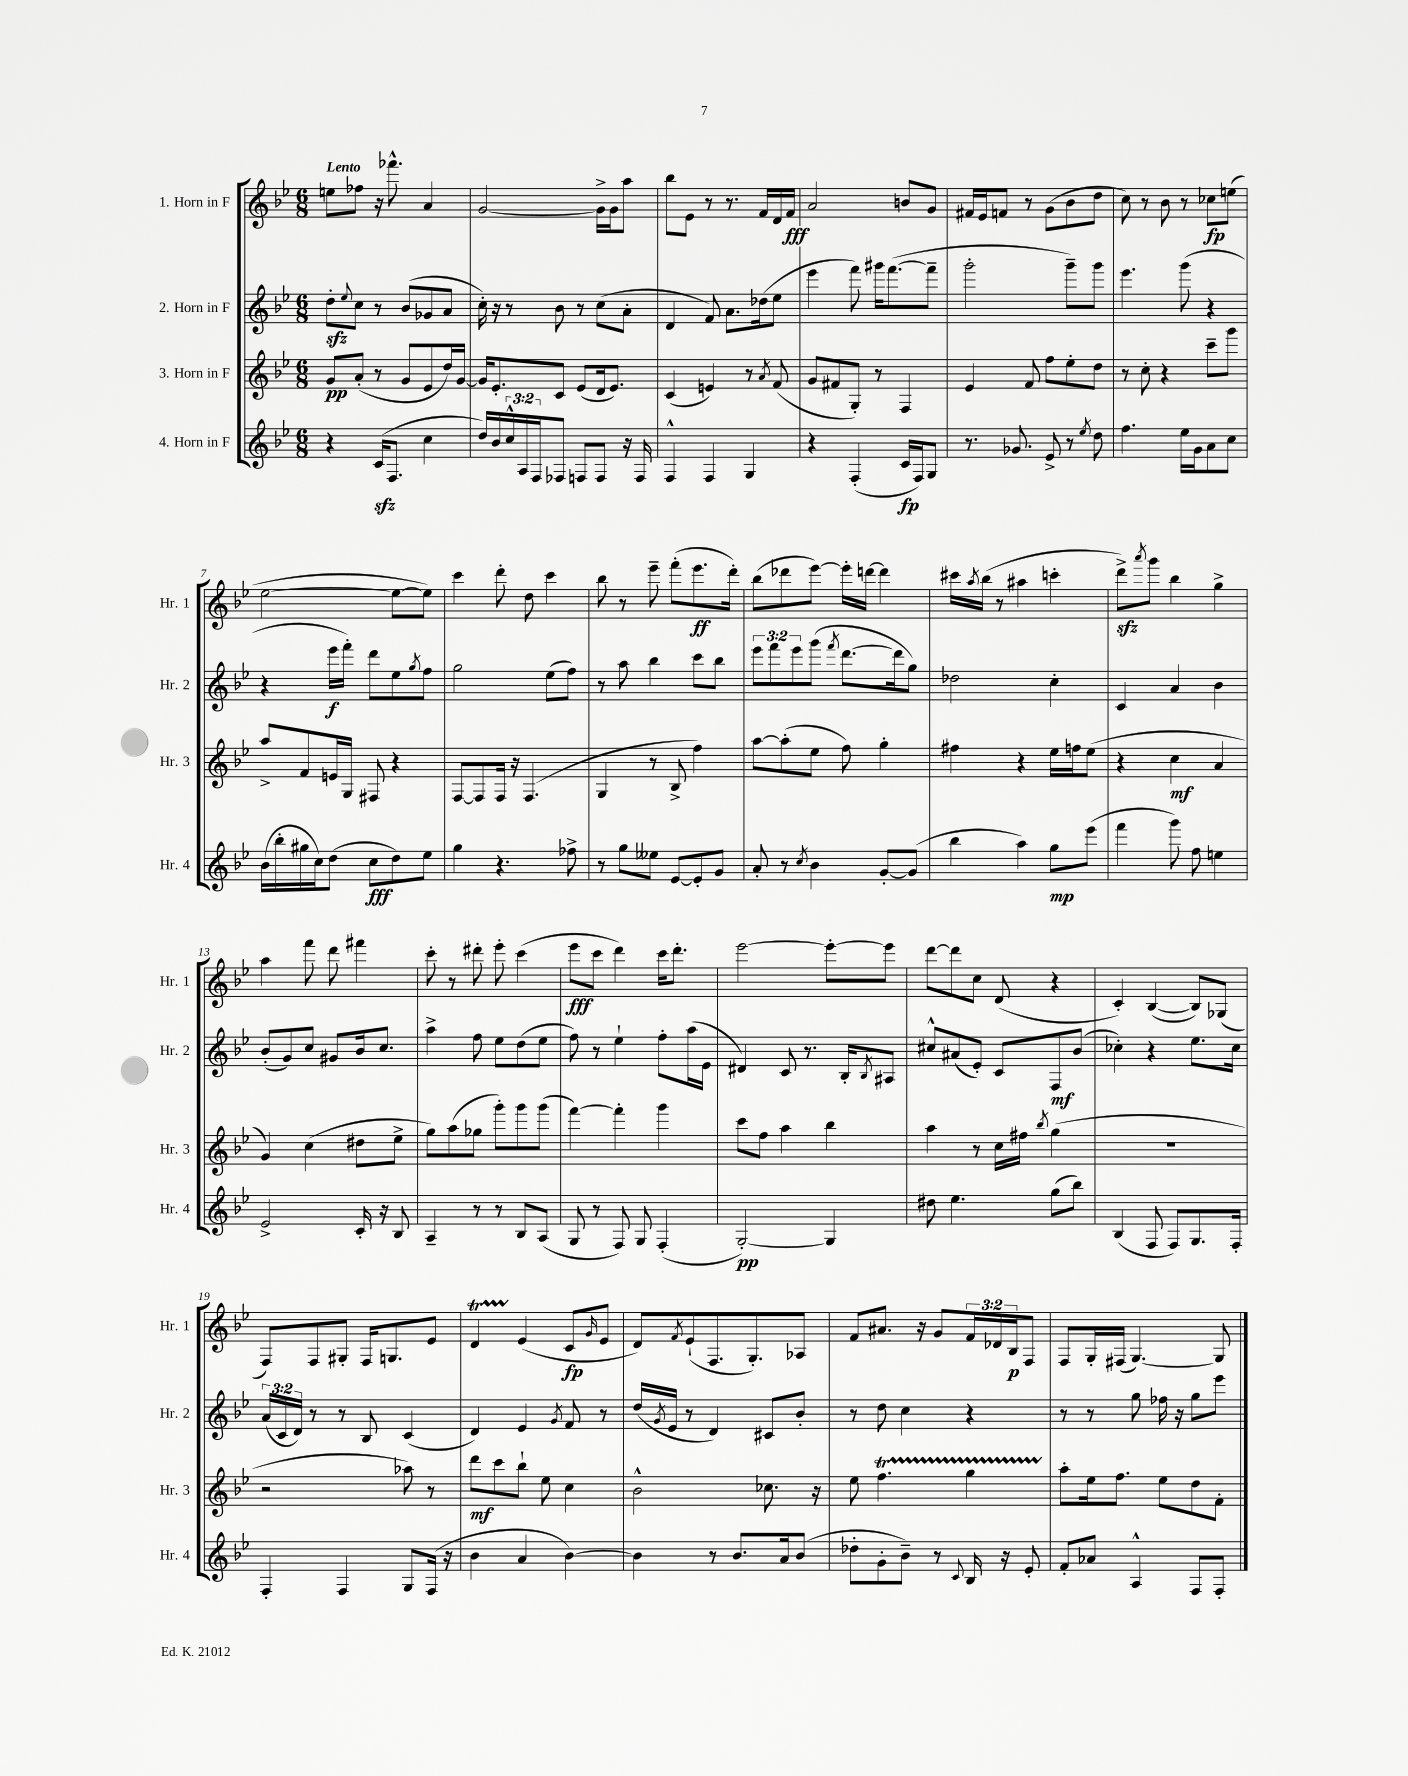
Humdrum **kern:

**kern	**dynam	**kern	**dynam	**kern	**dynam	**kern	**dynam
*part4	*part4	*part3	*part3	*part2	*part2	*part1	*part1
*staff4	*staff4	*staff3	*staff3	*staff2	*staff2	*staff1	*staff1
*I"4. Horn in F	*	*I"3. Horn in F	*	*I"2. Horn in F	*	*I"1. Horn in F	*
*I'Hr. 4	*	*I'Hr. 3	*	*I'Hr. 2	*	*I'Hr. 1	*
*clefG2	*	*clefG2	*	*clefG2	*	*clefG2	*
*k[b-e-]	*	*k[b-e-]	*	*k[b-e-]	*	*k[b-e-]	*
*M6/8	*	*M6/8	*	*M6/8	*	*M6/8	*
=1	=1	=1	=1	=1	=1	=1	=1
!	!	!	!	!	!	!LO:TX:a:B:t=Lento	!
4r	.	8g/L	pp	8ddzz'\L	.	8een\L	.
.	.	.	.	8qqee-/	.	.	.
.	.	(8a'/J	.	8cc\J	.	8ff-X\J	.
(16czz/KL	.	8r	.	8r	.	16r	.
8.F/J	.	.	.	.	.	8.fff-X^^\	.
.	.	8g/L	.	(8b-/L	.	.	.
4cc\	.	8e-/	.	8g-X/	.	4a/	.
.	.	16dd/L)	.	8a/J	.	.	.
.	.	[16g/JJ	.	.	.	.	.
=2	=2	=2	=2	=2	=2	=2	=2
16dd/LL)	.	16g/KL]	.	16cc'\)	.	[2g/	.
16b-/	.	8.e-'/	.	16r	.	.	.
24cc^^/	.	.	.	8r	.	.	.
24A/	.	.	.	.	.	.	.
24F/J	.	.	.	.	.	.	.
8F-X/J	.	8c/J	.	8b-\	.	.	.
8Fn/L	.	(8e-/L	.	8r	.	.	.
8F/J	.	16d/k	.	(8cc\L	.	16g^\LL]	.
.	.	8.e-/J)	.	.	.	16g\J	.
16r	.	.	.	8a'\J	.	8aa\J	.
16F/	.	.	.	.	.	.	.
=3	=3	=3	=3	=3	=3	=3	=3
4F^^/	.	(4c/	.	4d/	.	8bb-\L	.
.	.	.	.	.	.	8e-\J	.
4F/	.	4en/)	.	8f/)	.	8r	.
.	.	.	.	8.a\L	.	8.r	.
4G/	.	8r	.	.	.	.	.
.	.	.	.	(16dd-X\k	.	16f/LL	.
.	.	8qa/	.	.	.	.	.
.	.	(8f/	.	8ee-\J	.	16d/	.
.	.	.	.	.	.	16f/JJ	fff
=4	=4	=4	=4	=4	=4	=4	=4
4r	.	8g/L	.	4eee-\	.	2a/	.
.	.	8f#X/	.	.	.	.	.
(4F'/	.	8G'/J)	.	8fff\)	.	.	.
.	.	8r	.	16ggg#X\KL	.	.	.
.	.	.	.	([8.fff\	.	.	.
16c/LL	fp	4F/	.	.	.	8bn/L	.
16F/J)	.	.	.	.	.	.	.
8G/J	.	.	.	8fff~\J]	.	8g/J	.
=5	=5	=5	=5	=5	=5	=5	=5
8.r	.	4e-/	.	2ggg'\	.	16f#X/LL	.
.	.	.	.	.	.	16e-/J	.
.	.	.	.	.	.	8fn/J	.
8.g-X/	.	.	.	.	.	.	.
.	.	8f/	.	.	.	8r	.
8e-^/	.	8ff\L	.	.	.	(8g\L	.
8r	.	8ee-'\	.	8ggg~\L)	.	8b-\	.
8qee-/	.	.	.	.	.	.	.
8dd\	.	8dd\J	.	8ggg\J	.	8dd\J	.
=6	=6	=6	=6	=6	=6	=6	=6
4.ff\	.	8r	.	4.eee-\	.	8cc\)	.
.	.	8cc'\	.	.	.	8r	.
.	.	4r	.	.	.	8b-\	.
16ee-\LL	.	.	.	(8ggg\	.	8r	.
16g\J	.	.	.	.	.	.	.
8a\	.	8ccc~\L	.	4r	.	8cc-X\L	fp
8cc\J	.	8ggg\J	.	.	.	(8een\J	.
!!LO:LB:g=z
=7	=7	=7	=7	=7	=7	=7	=7
(16b-\LL	.	8aa^/L	.	4r	.	[2ee-\	.
16bb-'\	.	.	.	.	.	.	.
16gg#X\	.	8f/	.	.	.	.	.
16cc\J)	.	.	.	.	.	.	.
(8dd\J	.	16en/L	.	16eee-\LL	f	.	.
.	.	16G/JJ	.	16fff'\JJ)	.	.	.
8cc\L	fff	8F#X/	.	8ddd\L	.	.	.
8dd\)	.	4r	.	8ee-\	.	8ee-\L_	.
.	.	.	.	8qgg/	.	.	.
8ee-\J	.	.	.	8ff\J	.	8ee-\J])	.
=8	=8	=8	=8	=8	=8	=8	=8
4gg\	.	[8F/L	.	2gg\	.	4ccc\	.
.	.	8F/]	.	.	.	.	.
4.r	.	16F/Jk	.	.	.	8ddd'\	.
.	.	16r	.	.	.	.	.
.	.	(4.F/	.	.	.	8dd\	.
.	.	.	.	(8ee-\L	.	4ccc\	.
8ff-X^\	.	.	.	8ff\J)	.	.	.
=9	=9	=9	=9	=9	=9	=9	=9
8r	.	4G/	.	8r	.	8bb-\	.
8gg\L	.	.	.	8aa\	.	8r	.
8ee--X\J	.	8r	.	4bb-\	.	8eee-~\	.
[8e-/L	.	8B-^/	.	.	.	(8fff'\L	.
8e-'/]	.	4ff\)	.	8ccc\L	.	8.eee-\	ff
8g/J	.	.	.	8bb-\J	.	.	.
.	.	.	.	.	.	16ddd'\Jk)	.
=10	=10	=10	=10	=10	=10	=10	=10
8a'/	.	[8aa\L	.	12eee-\L	.	(8bb-\L	.
.	.	.	.	12fff\	.	.	.
8r	.	(8aa'\]	.	.	.	8ddd-X\	.
.	.	.	.	12eee-\	.	.	.
8qcc/	.	.	.	.	.	.	.
4b-\	.	8ee-\J	.	(8ggg\J	.	[8eee-\J)	.
.	.	.	.	8qfff/	.	.	.
.	.	8ff\)	.	[8.ddd\L	.	16eee-'\LL]	.
.	.	.	.	.	.	[16dddn\JJ	.
[8g'/L	.	4gg'\	.	.	.	4ddd\]	.
.	.	.	.	16ddd\k]	.	.	.
(8g/J]	.	.	.	8gg\J)	.	.	.
=11	=11	=11	=11	=11	=11	=11	=11
4bb-\	.	4ff#X\	.	2dd-X\	.	16ccc#X\LL	.
.	.	.	.	.	.	8qaa/	.
.	.	.	.	.	.	(16bb-\JJ	.
.	.	.	.	.	.	8r	.
4aa\)	.	4r	.	.	.	4aa#X\	.
8gg\L	mp	16ee-\LL	.	4cc'\	.	4cccn'\	.
.	.	16ffn\J	.	.	.	.	.
(8eee-\J	.	(8ee-\J	.	.	.	.	.
=12	=12	=12	=12	=12	=12	=12	=12
4fff\	.	4r	.	4c/	.	8dddzz^\L)	.
.	.	.	.	.	.	8qaaa/	.
.	.	.	.	.	.	8ggg\J	.
8ggg\)	.	4cc\	mf	4a/	.	4bb-\	.
8ff\	.	.	.	.	.	.	.
4een\	.	4a/	.	4b-\	.	4gg^\	.
!!LO:LB:g=z
=13	=13	=13	=13	=13	=13	=13	=13
2e-^/	.	4g/)	.	(8b-'/L	.	4aa\	.
.	.	.	.	8g/)	.	.	.
.	.	(4cc\	.	8cc/J	.	8fff\	.
.	.	.	.	8g#X/L	.	8ddd\	.
16c'/	.	8dd#X\L	.	16b-/k	.	4fff#X\	.
16r	.	.	.	8.cc/J	.	.	.
8B-/	.	8ee-^\J	.	.	.	.	.
=14	=14	=14	=14	=14	=14	=14	=14
4A~/	.	8gg\L)	.	4aa^\	.	8ccc'\	.
.	.	(8aa\	.	.	.	8r	.
8r	.	8gg-X\J	.	8ff\	.	8ddd#X'\	.
8r	.	8ggg'\L)	.	8ee-\L	.	8eee-'\	.
8B-/L	.	8ggg\	.	(8dd\	.	(4ccc\	.
(8A/J	.	(8ggg\J	.	8ee-\J	.	.	.
=15	=15	=15	=15	=15	=15	=15	=15
8G/	.	[4fff\)	.	8ff\)	.	8eee-\L	fff
8r	.	.	.	8r	.	8ccc\J	.
8F/)	.	4fff'\]	.	4ee-`\	.	4ddd\)	.
8G/	.	.	.	.	.	.	.
(4F'/	.	4ggg\	.	8ff'\L	.	16ccc\KL	.
.	.	.	.	.	.	8.ddd'\J	.
.	.	.	.	(16aa\L	.	.	.
.	.	.	.	16e-\JJ	.	.	.
=16	=16	=16	=16	=16	=16	=16	=16
[2G'/)	pp	8ccc\L	.	4d#X/)	.	[2eee-\	.
.	.	8ff\J	.	.	.	.	.
.	.	4aa\	.	8c/	.	.	.
.	.	.	.	8.r	.	.	.
4G/]	.	4bb-\	.	.	.	8eee-'\L_	.
.	.	.	.	16B-'/KL	.	.	.
.	.	.	.	8qB-/	.	.	.
.	.	.	.	8A#X/J	.	8eee-\J]	.
=17	=17	=17	=17	=17	=17	=17	=17
8dd#X\	.	4aa\	.	8cc#X^^/L	.	[8ddd\L	.
4.ee-\	.	.	.	(8a#X/	.	8ddd\]	.
.	.	8r	.	8e-'/J)	.	8cc\J	.
.	.	16cc\LL	.	8c/L	.	(8d/	.
.	.	16ff#X\JJ	.	.	.	.	.
.	.	8qbb-/	.	.	.	.	.
(8gg\L	.	(4gg\	.	8F/	mf	4r	.
8bb-\J)	.	.	.	(8b-/J	.	.	.
=18	=18	=18	=18	=18	=18	=18	=18
(4B-/	.	2.r	.	4cc-X'\)	.	4c'/)	.
8F/	.	.	.	4r	.	([4B-/	.
8F/L)	.	.	.	.	.	.	.
8.G/	.	.	.	8.ee-\L	.	8B-/L])	.
.	.	.	.	.	.	(8G-X/J	.
16F'/Jk	.	.	.	16cc-\Jk	.	.	.
!!LO:LB:g=z
=19	=19	=19	=19	=19	=19	=19	=19
4F'/	.	2r	.	(24a/LL	.	8F/L)	.
.	.	.	.	24c/	.	.	.
.	.	.	.	24d/JJ)	.	.	.
.	.	.	.	8r	.	8F/	.
4F/	.	.	.	8r	.	8G#X'/J	.
.	.	.	.	8B-/	.	16F/KL	.
.	.	.	.	.	.	8.Gn/	.
8G/L	.	8aa-X\)	.	(4c/	.	.	.
(16F/Jk	.	8r	.	.	.	8e-/J	.
16r	.	.	.	.	.	.	.
=20	=20	=20	=20	=20	=20	=20	=20
4b-\	.	8ddd\L	mf	4d/)	.	4dt/	.
.	.	8ccc\	.	.	.	.	.
4a/	.	8bb-`\J	.	4e-/	.	(4e-/	.
.	.	8ee-\	.	.	.	.	.
.	.	.	.	8qg/	.	.	.
[4b-\)	.	4cc\	.	8f/	.	8c/L	fp
.	.	.	.	.	.	16qqg/	.
.	.	.	.	8r	.	8e-/J	.
=21	=21	=21	=21	=21	=21	=21	=21
4b-\]	.	2b-^^\	.	(16dd/LL	.	8d/L)	.
.	.	.	.	8qg/	.	.	.
.	.	.	.	16e-/JJ	.	.	.
.	.	.	.	.	.	8qf/	.
.	.	.	.	8r	.	(8e-`/	.
8r	.	.	.	4d/)	.	8.F/	.
8.b-/L	.	.	.	.	.	.	.
.	.	.	.	.	.	8.G'/)	.
.	.	8.cc-X\	.	8c#X/L	.	.	.
16a/k	.	.	.	.	.	.	.
(8b-/J	.	.	.	8b-'/J	.	8A-X/J	.
.	.	16r	.	.	.	.	.
=22	=22	=22	=22	=22	=22	=22	=22
8dd-X'\L	.	8ee-\	.	8r	.	8f/L	.
8g'\	.	4.ffT\	.	8dd\	.	8.a#X/J	.
8b-~\J)	.	.	.	4cc\	.	.	.
.	.	.	.	.	.	16r	.
8r	.	.	.	.	.	8g/L	.
8qqc/	.	.	.	.	.	.	.
16B-/	.	4ggTTT\	.	4r	.	24f/L	.
.	.	.	.	.	.	24d-X/	.
16r	.	.	.	.	.	.	.
.	.	.	.	.	.	24B-/J	p
8e-'/	.	.	.	.	.	8F/J	.
=23	=23	=23	=23	=23	=23	=23	=23
8f'/L	.	8aa'\L	.	8r	.	8F/L	.
8a-X/J	.	16ee-\k	.	8r	.	16G'/L	.
.	.	8.ff\J	.	.	.	(16F#X/JJ	.
4A^^/	.	.	.	8gg\	.	[4.G/)	.
.	.	8ee-\L	.	16ff-X\	.	.	.
.	.	.	.	16r	.	.	.
8F/L	.	8dd\	.	8gg\L	.	.	.
8F'/J	.	8f'\J	.	8eee-\J	.	8G/]	.
==	==	==	==	==	==	==	==
*-	*-	*-	*-	*-	*-	*-	*-
